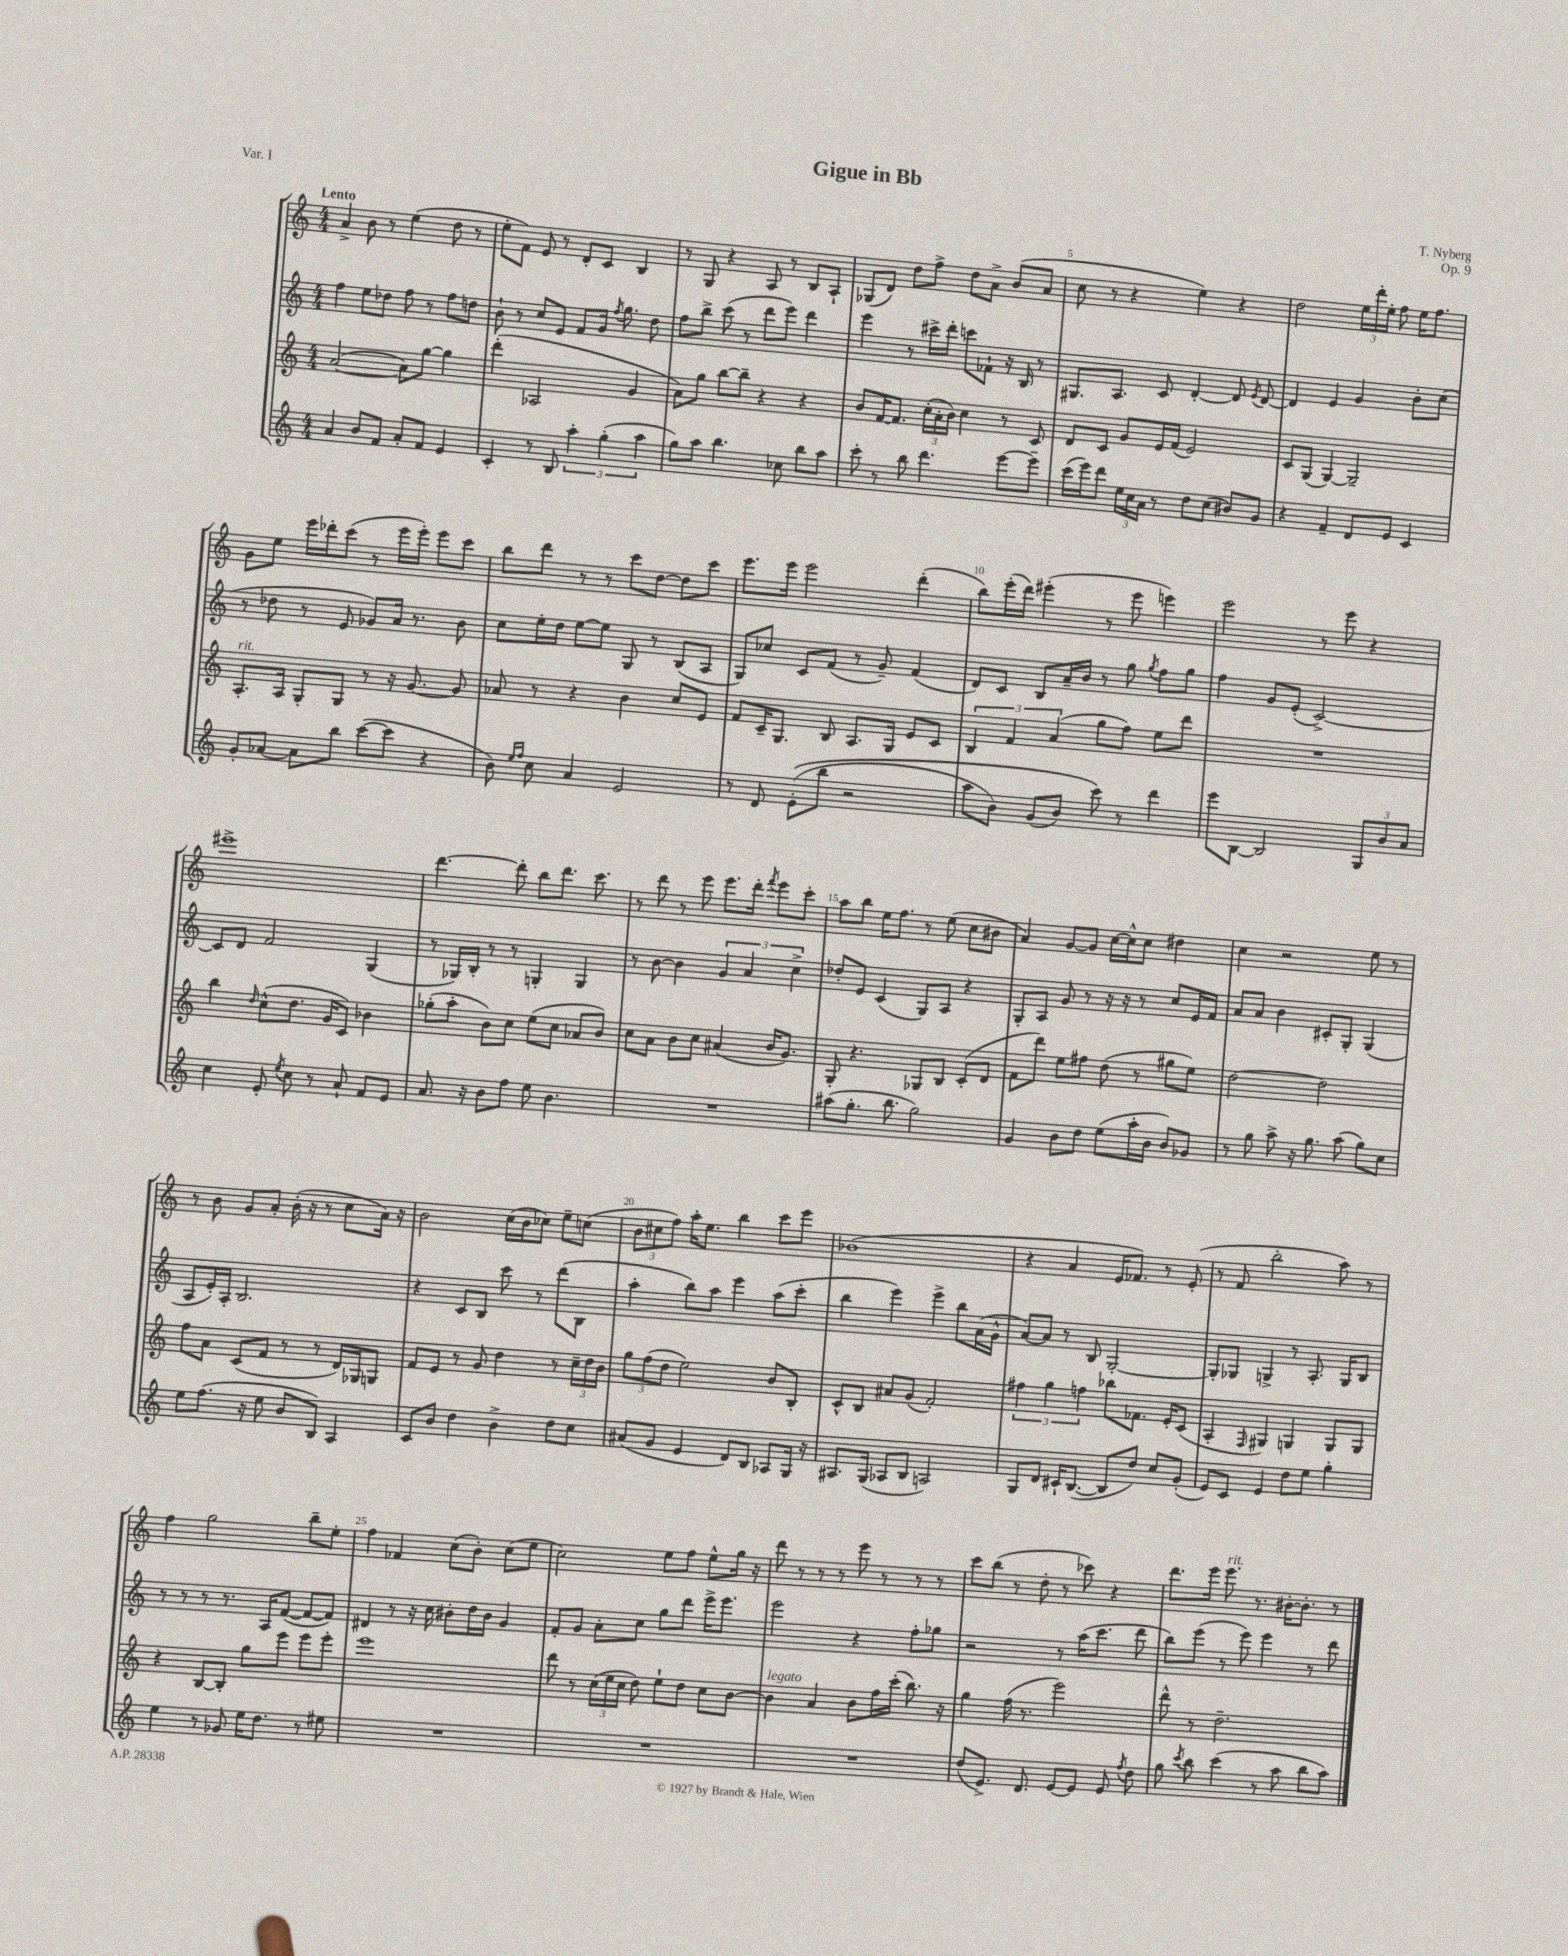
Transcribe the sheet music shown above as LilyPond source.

\header { title = "Gigue in Bb" composer = "T. Nyberg" opus = "Op. 9" piece = "Var. I" }
<<
\new StaffGroup <<
\new Staff = "s0" {
    \clef treble \key c \major \numericTimeSignature \time 4/4 \tempo "Lento"
    \autoBeamOff a'4-> b'8 r8 e''4( d''8 r8 |
    e''8[-. f'8]) e'8 r8 d'8[-. c'8] b4 |
    r8 g8 r4 a8 r8 b8[ a8]-! |
    ges8[( d'8]) d''8[ f''8]-> d''8[ a'8]-> b'8[( a'8] |
    c''8 r8 r4 e''4) r4 |
    d''2 \tuplet 3/2 { e''16[ d'''16-. e''16]-. } f''8 e''16[ f''8.] |
    g'8[ e''8] e'''16[ des'''16-. c'''8]( r8 e'''16[ e'''16]-.) e'''8[ c'''8] |
    b''8[ d'''8] r8 r8 c'''8[ d''8]~ d''8[ c'''8] |
    e'''8.[ e'''16] e'''2 d'''4-.( |
    b''8[) e'''16-.( d'''16]) eis'''4-.( r8 eis'''8 e'''4) |
    e'''2 r8 e'''8 r4 |
    eis'''1-> |
    d'''4.~ d'''8-. b''8[ d'''8.] c'''8. |
    r8 d'''8 r8 e'''8 e'''8.[ d'''16]-. \acciaccatura { f'''8 } e'''8[ c'''8]-. |
    a''8[ b''8] e''16[ f''8.] r8 e''8( c''8[ bis'8] |
    a'4) g'8[~ g'8] c''16[~ c''16-^ c''8] dis''4 |
    c''4 r2 e''8 r8 |
    r8 b'8 g'8[ a'8]-. b'16-.( r16 r8 c''8[ a'16]) r16 |
    b'2 c''16[( b'16 ces''8]) e''8[-- c''8]( |
    \tuplet 3/2 { b'8[ cis''8 f''8]) } a''16[-. e''8.] b''4 c'''8[ e'''8] |
    bes'1( |
    r4 a'4 e'16[ fes'8.]) r8 e'8-.( |
    r8 f'8 b''2-. a''8) r8 |
    f''4 g''2 b''8[-- e''8]-. |
    f''4 fes'4 c''8[( b'8]-.) c''8[( e''8] |
    c''2) e''8[ f''8] e''8[-^ g''16] r16 |
    d'''8 r8 r8 r8 e'''8 r8 r8 r8 |
    c'''8[ b''8]( r8 d''8-. r8 ces'''8) r4 |
    d'''8.[ e'''16] e'''8.^\markup { \italic "rit." } r8. bis'16[~-. bis'8.]-. r8 \bar "|." |
}
\new Staff = "s1" {
    \clef treble \key c \major \numericTimeSignature \time 4/4
    \autoBeamOff f''4 e''8[ des''8] f''8 r8 f''8[ d''8] |
    b'8-! r8 c''8[ e'8] f'8[ g'16] \acciaccatura { f''8 } g''8. d''8 |
    f''8[ b''8]-> c'''8( r8 d'''8[ e'''8]) d'''4 |
    e'''4 r8 cis'''16[-> d'''16]-. c'''8[ fes'8]-! r16 b16 r8 |
    gis8.[ a8.] c'8 d'4~-. d'8 \acciaccatura { e'8 } d'8~ |
    d'4 e'4 g'4 b'8[-. c''8]( |
    r8 des''8 r8 e'8 ges'8[) a'16] r8. b'8 |
    c''8[ e''16-. d''16] e''8[~ e''8] g8 r8 b8[( a8] |
    g8[) ces''8] c'8[ f'8]( r8 g'8--) f'4( |
    d'8[) c'8] b8[ a'16-- b'16] r8 g''8 \acciaccatura { g''8 } f''8[ g''8] |
    f''4 g'8[ e'8]-.( c'2~->) |
    c'8[ d'8] f'2 g4( |
    r8 ges16[) b16]-. r8 r8 g4-. g4 |
    r8 b'8~ b'4 \tuplet 3/2 { g'4 a'4 c''4-> } |
    des''8[-. e'8] c'4( g8[) a8] r4 |
    g8[-. a8] g'8 r8 r16 r16 r8 c''8[ e'16 f'16] |
    a'8[ a'8] b'4 cis'8[-. g8]-. g4( |
    a8[ e'16-.) a16]-. b2. |
    r4 c'8[ b8] c'''8 r8 d'''8[( b8] |
    a''4-. b''8[) a''8] e'''4 a''8[( c'''8]-. |
    b''4 e'''4) e'''4-> b''8[ a'16( g'16]-^ |
    a'8[~) a'8] r8 b8 g2~-. |
    g8[-. ges8] g4-> r8 a8.-. g16[ b8] |
    r8 r8 r8 r8. a16[ f'8]~( f'8[~ f'8]) |
    dis'4 r8 r16 c''16 bis'8[-. d''16 bis'16] g'4 |
    f'8[-. g'8] a'8[-. c''8] g''8[ d'''8] e'''16[-> e'''8.] |
    e'''2 r4 f''8[-. ges''8] |
    r2 r8 a''16[( c'''8.] d'''8 |
    b''8[) e'''8]( r8 e'''8) e'''4 r8 d'''8 \bar "|." |
}
\new Staff = "s2" {
    \clef treble \key c \major \numericTimeSignature \time 4/4
    \autoBeamOff a'2~( a'8[) g''8]~ g''4 |
    d'''4-.( aes2 g'4 |
    a'8[) g''8] b''8[~ b''8]-- r4 r4 |
    b'8[ f'16~ f'8.] \tuplet 3/2 { c''16[-.( a'16-. b'16]) } c''4 r8 c'8 |
    d'8[ c'8] g'8[ e'16 f'16]( e'2) |
    c'8[ g8]( g4~) g2-- |
    a8.[-.^\markup { \italic "rit." } a16] g8[-. g8] r8 r16 g'8.~ g'8 |
    aes'8 r8 r4 b'4 c''8[ e'8] |
    f'8[ c'16-- g8.] b8 a8.[ g16] e'8[ c'8] |
    \tuplet 3/2 { b4 f'4 a'4( } g''8[ f''8]) e''8[ d'''8] |
    R1 |
    b''4 \grace { d''16 } c''8[-^( d''8.] g'16[ c'8]) bes'4 |
    ges''8[-.( a''8]-. b'8[) c''8] e''8[( c''8] aes'8[ b'8]) |
    c''8[ a'8] b'8[ c''8] ais'4( b'16[ g'8.]) |
    g8-. r4. ges8[ b8] c'8[-.( d'8] |
    f'8[ d'''8]) e''8[ fis''8] d''8( r8 gis''8[ e''8]) |
    d''2~ d''2 |
    f''8[ a'8] c'8[( f'8] r8 r8 d'16[) ges16 g8] |
    f'8[ e'8] r8 g'8 d''4 r8 \tuplet 3/2 { c''16[-- d''16 b'16] } |
    \tuplet 3/2 { g''8[ f''8( d''8] } e''2) b'8[ b8]-. |
    c'8[-^ b8] ais'8[ g'8]( f'2-.) |
    \tuplet 3/2 { fis''4 g''4 f''4 } bes''8[ fes'8.] e'16[-. c'8]( |
    a4-. \grace { f16 } gis4) g4 g8[ g8] |
    r4 b8[~ b8]-. g''8[ e'''8] e'''8[ e'''8]-. |
    e'''1 |
    d'''8 r8 \tuplet 3/2 { c''16[( e''16 c''16] } d''8) e''8[-! d''8] c''8[ b'8]~ |
    b'4^\markup { \italic "legato" } a'4 b'8[ f''16 c'''16]-.( b''8.) r16 |
    g''4 f''16( r8. e'''2) |
    d'''8-^ r8 d''2.-- \bar "|." |
}
\new Staff = "s3" {
    \clef treble \key c \major \numericTimeSignature \time 4/4
    \autoBeamOff a'4 b'8[ f'8] a'8[-. f'8] e'4 |
    c'4-. r8 b8 \tuplet 3/2 { a''4-. g''4-.( a''4 } |
    g''8[) a''8] b''4. ces''8 b''8[ a''8] |
    c'''8-. r8 b''8 d'''4. e'''8[~ e'''8]-- |
    c'''16[( e'''16) d'''8] \tuplet 3/2 { e''16[ c''16 a'16] } r8 d''8[ c''8]( bis'8[) g'8] |
    r4 f'4-- d'8[ e'8] c'4 |
    g'8[-. aes'8]~ aes'8[ b''8] c'''8[~( c'''8] r4 |
    b'8) \grace { e''16[ f''16] } c''8 a'4 e'2 |
    r8 d'8 e'8[-.(\( b''8] r2 |
    a''8[ b'8]) g'8[( b'8]) c'''8\) r8 d'''4 |
    e'''8[ b8]~ b2 \tuplet 3/2 { g8[ b'8 a'8] } |
    c''4 e'8-. \acciaccatura { e''8 } c''8 r8 a'8-! f'8[ e'8] |
    a'8. r16 b'8[ f''8] e''8 b'4. |
    R1 |
    ais''8[( g''8.]-. b''8. g''2) |
    g'4 b'8[ d''8] e''8[( a''16-. b'16] b'8[) ges'8] |
    r8 g''8 a''8-> r16 g''8. a''8( g''8[) c''8] |
    e''8[ f''8.]( r16 e''8 b'8[ b8]) a4 |
    c'8[ b'8] d''4 b'4-> d''8[ c''8] |
    ais'8[( g'8] e'4 d'8[) b8] aes8[ g16] r16 |
    ais8.[ g16]( aes8[ b8] a2) |
    g8[ d'8] cis'16[-! b8.]~( b8[ d''8]) c''8[ g'8]-.( |
    e'8[) c'8] e'4 d''8[ e''8] g''4-. |
    e''4 r8 ges'8 e''16[ d''8.] r8 eis''8 |
    R1 |
    R1 |
    R1 |
    d''8[( e'8.]->) d'8. e'8[~ e'8] e'8 \acciaccatura { f''8 } d''8 |
    g''8 \acciaccatura { c'''8 } b''8 c'''4( r8 a''8 b''8[ a''8]) \bar "|." |
}
>>
>>
\layout { \context { \Score \override BarNumber.break-visibility = ##(#f #t #t) barNumberVisibility = #(every-nth-bar-number-visible 5) } }
